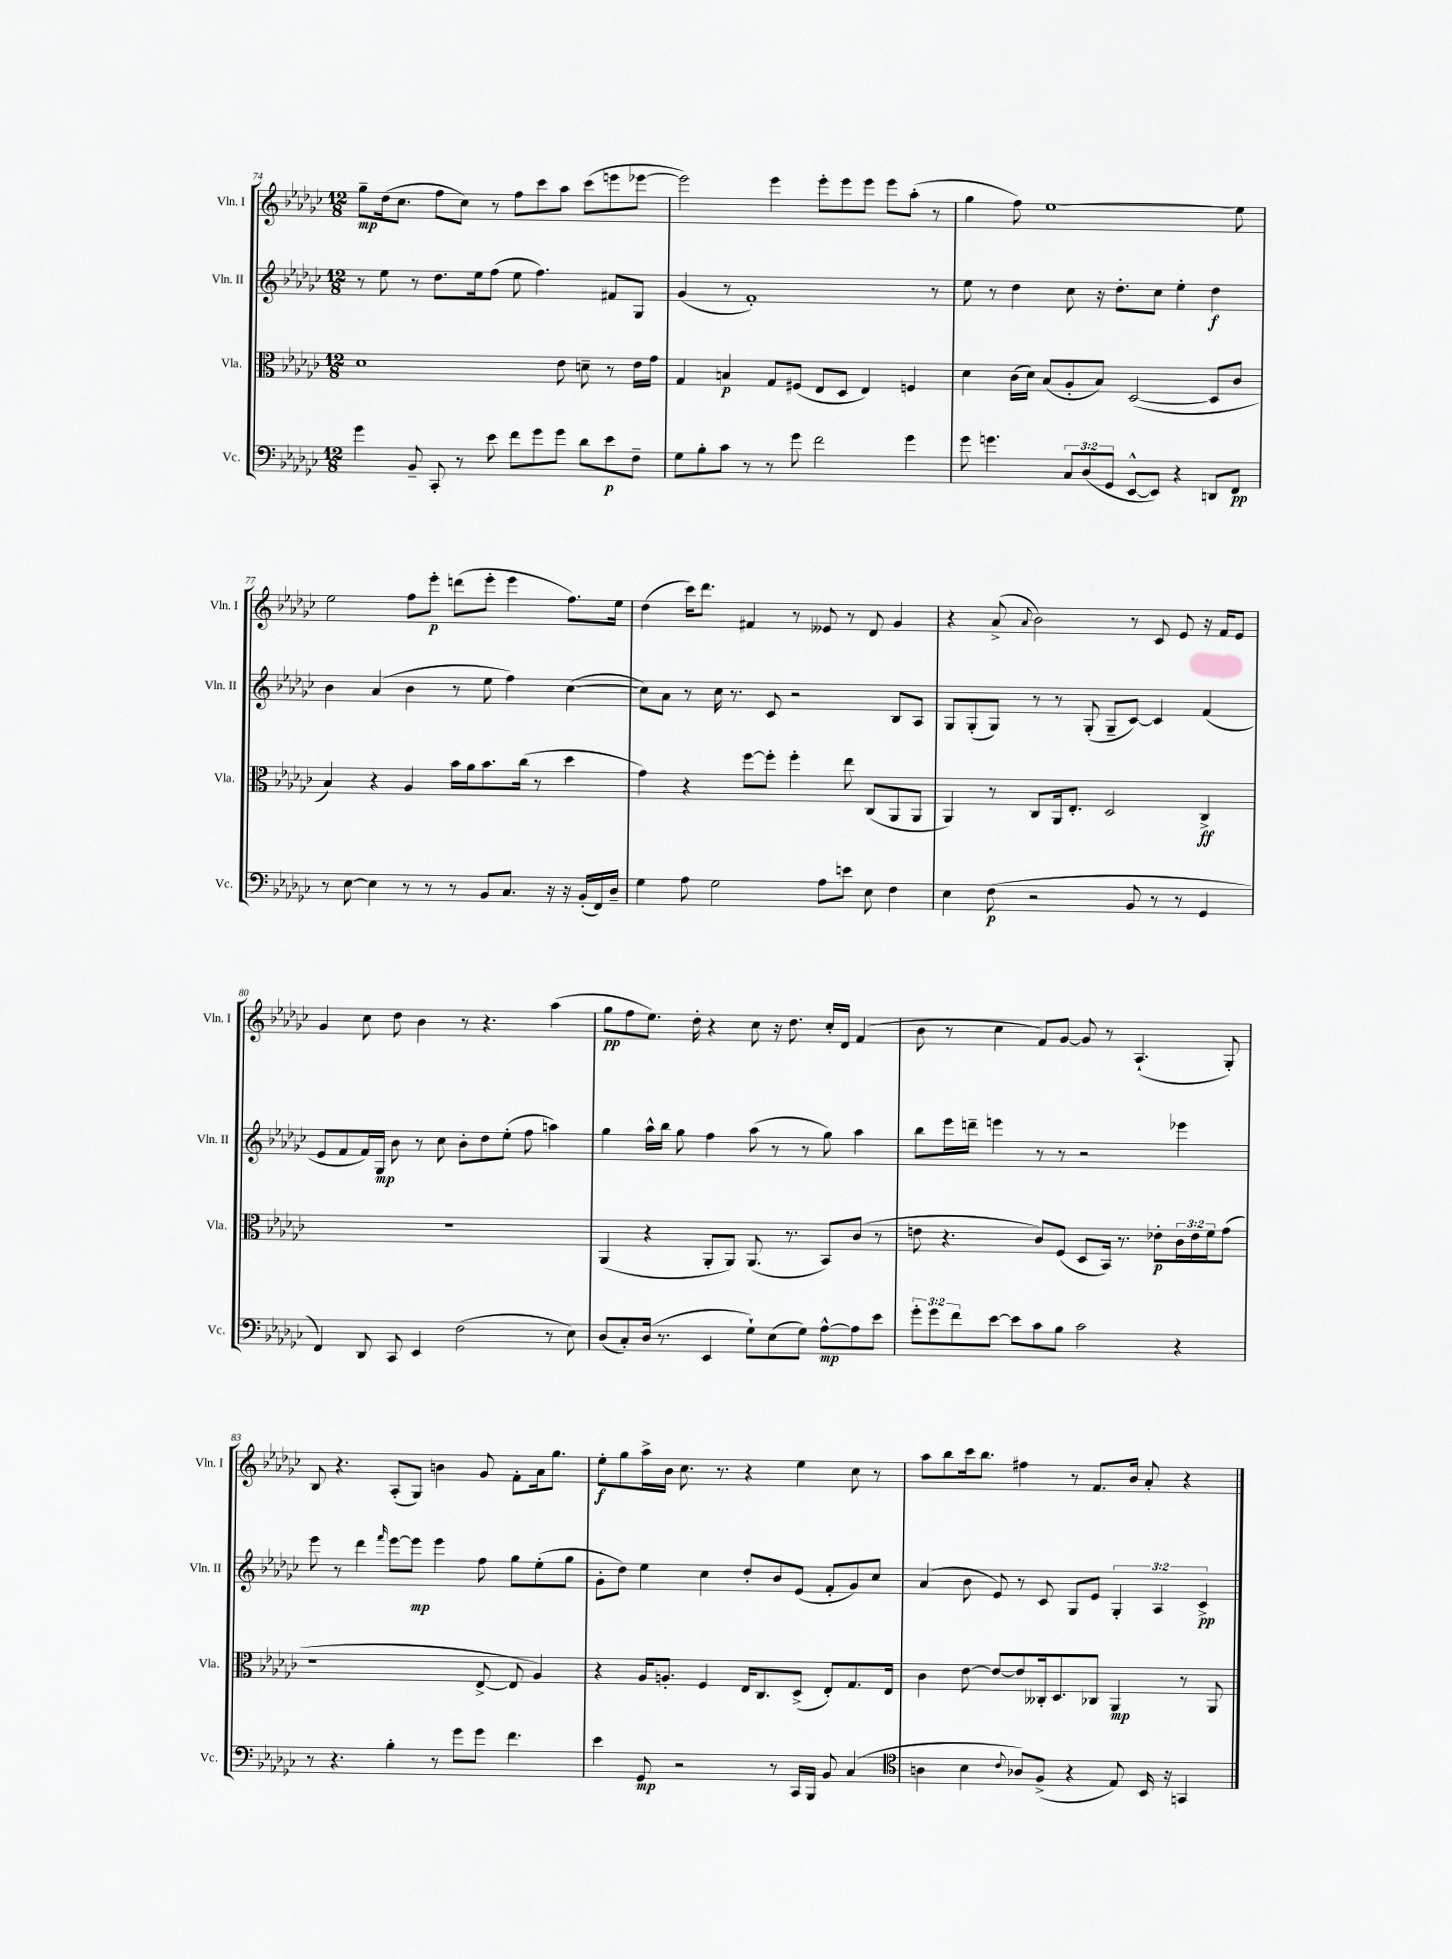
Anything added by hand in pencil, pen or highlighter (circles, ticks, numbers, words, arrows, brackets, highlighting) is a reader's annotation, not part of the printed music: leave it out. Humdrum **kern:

**kern	**dynam	**kern	**dynam	**kern	**dynam	**kern	**dynam
*part4	*part4	*part3	*part3	*part2	*part2	*part1	*part1
*staff4	*staff4	*staff3	*staff3	*staff2	*staff2	*staff1	*staff1
*I"Vc.	*	*I"Vla.	*	*I"Vln. II	*	*I"Vln. I	*
*I'Vc.	*	*I'Vla.	*	*I'Vln. II	*	*I'Vln. I	*
*clefF4	*	*clefC3	*	*clefG2	*	*clefG2	*
*k[b-e-a-d-g-c-]	*	*k[b-e-a-d-g-c-]	*	*k[b-e-a-d-g-c-]	*	*k[b-e-a-d-g-c-]	*
*M12/8	*	*M12/8	*	*M12/8	*	*M12/8	*
=74	=74	=74	=74	=74	=74	=74	=74
4g-\	.	1d-	.	8r	.	8gg-~\L	mp
.	.	.	.	8ee-\	.	(16dd-\k	.
.	.	.	.	.	.	8.cc-\J	.
8BB-~/	.	.	.	8r	.	.	.
8CC-'/	.	.	.	8.dd-\L	.	8ff\L	.
8r	.	.	.	.	.	8cc-\J)	.
.	.	.	.	16ee-\k	.	.	.
8e-\	.	.	.	(8ff\J	.	8r	.
8f\L	.	.	.	8ee-\	.	8ff\L	.
8g-\	.	.	.	4.ff\)	.	8ccc-\	.
8g-\J	.	8e-\	.	.	.	8aa-\J	.
8d-\L	.	8dn~\	.	.	.	(8ccc-\L	.
8e-\	p	8r	.	8f#X/L	.	8eeen\	.
8F~\J	.	16e-\LL	.	8G-/J	.	[8eee-X\J	.
.	.	16g-\JJ	.	.	.	.	.
=75	=75	=75	=75	=75	=75	=75	=75
8G-\L	.	4G-/	.	(4g-/	.	2eee-\])	.
8B-'\	.	.	.	.	.	.	.
8c-\J	.	4Bn/	p	8r	.	.	.
8r	.	.	.	1f')	.	.	.
8r	.	8G-/L	.	.	.	4eee-\	.
8g-\	.	(8F#X/J	.	.	.	.	.
2f\	.	8E-/L	.	.	.	8eee-'\L	.
.	.	8D-/J	.	.	.	8eee-\	.
.	.	4E-/)	.	.	.	8eee-\J	.
.	.	.	.	.	.	8eee-\L	.
4g-\	.	4Fn/	.	.	.	(8aa-'\J	.
.	.	.	.	8r	.	8r	.
=76	=76	=76	=76	=76	=76	=76	=76
8g-\	.	4d-\	.	8ee-\	.	4gg-\	.
4.gn\	.	.	.	8r	.	.	.
.	.	(16c-\LL	.	4dd-\	.	8ff\)	.
.	.	16d-\JJ)	.	.	.	.	.
.	.	(8B-/L	.	.	.	[1ee-	.
12C-/L	.	8A-'/	.	8cc-\	.	.	.
(12D-/	.	.	.	.	.	.	.
.	.	8B-/J)	.	16r	.	.	.
12GG-/J	.	.	.	.	.	.	.
.	.	.	.	8.dd-'\L	.	.	.
[8EE-^^/L	.	([2D-/	.	.	.	.	.
8EE-/J])	.	.	.	8cc-\J	.	.	.
4r	.	.	.	4ee-'\	.	.	.
8DDn/L	.	8D-/L]	.	4dd-\	f	.	.
8FF/J	pp	8c-/J	.	.	.	8ee-\]	.
!!LO:LB:g=z
=77	=77	=77	=77	=77	=77	=77	=77
8r	.	4B-/)	.	4b-\	.	2ee-\	.
[8E-\	.	.	.	.	.	.	.
4E-\]	.	4r	.	(4a-/	.	.	.
8r	.	4A-/	.	4b-\	.	8ff\L	.
8r	.	.	.	.	.	8eee-'\J	p
8r	.	16b-\LL	.	8r	.	(8dddn\L	.
.	.	16a-\J	.	.	.	.	.
8BB-/L	.	8.b-\	.	8ee-\	.	8eee-'\J	.
8.C-/J	.	.	.	4ff\)	.	4eee-\	.
.	.	(16cc-\Jk	.	.	.	.	.
.	.	8r	.	.	.	.	.
16r	.	.	.	.	.	.	.
16r	.	4dd-\	.	([4cc-\	.	8.ff\L)	.
(16BB-'/LL	.	.	.	.	.	.	.
16FF/)	.	.	.	.	.	.	.
16D-~/JJ	.	.	.	.	.	16ee-\Jk	.
=78	=78	=78	=78	=78	=78	=78	=78
4G-\	.	4g-\)	.	8cc-\L])	.	(4dd-\	.
.	.	.	.	8a-\J	.	.	.
8A-\	.	4r	.	8r	.	16ccc-\KL)	.
.	.	.	.	.	.	8.ddd-\J	.
2G-\	.	.	.	16cc-\	.	.	.
.	.	.	.	8.r	.	.	.
.	.	[8ff\L	.	.	.	4f#X/	.
.	.	8ff'\J]	.	8c-/	.	.	.
.	.	4ff'\	.	2r	.	8r	.
8A-\L	.	.	.	.	.	8e--X/	.
8en\J	.	8ee-\	.	.	.	8r	.
8E-\	.	(8C-/L	.	.	.	8d-/	.
4F\	.	8AA-/	.	8B-/L	.	4g-/	.
.	.	8AA-/J	.	8A-/J	.	.	.
=79	=79	=79	=79	=79	=79	=79	=79
4E-\	.	4AA-/)	.	8G-/L	.	4r	.
.	.	.	.	(8G-'/	.	.	.
(8F\	p	8r	.	8G-/J)	.	(8a-^/	.
.	.	.	.	.	.	8qqa-/	.
2r	.	8C-/L	.	8r	.	2b-\)	.
.	.	16AA-/k	.	8r	.	.	.
.	.	8.E-'/J	.	.	.	.	.
.	.	.	.	(8G-'/	.	.	.
.	.	2D-/	.	8G-~/L	.	.	.
8BB-/	.	.	.	[8c-/J)	.	8r	.
8r	.	.	.	4c-/]	.	8c-/	.
8r	.	.	.	.	.	8e-/	.
4GG-/	.	4C-^/	ff	(4f/	.	16r	.
.	.	.	.	.	.	16f/KL	.
.	.	.	.	.	.	8e-/J	.
!!LO:LB:g=z
=80	=80	=80	=80	=80	=80	=80	=80
4FF/)	.	1.r	.	8e-/L	.	4g-/	.
.	.	.	.	8f/	.	.	.
8DD-/	.	.	.	16f/L)	.	8cc-\	.
.	.	.	.	16G-/JJ	mp	.	.
8CC-/	.	.	.	8b-\	.	8dd-\	.
4EE-/	.	.	.	8r	.	4b-\	.
.	.	.	.	8cc-\	.	.	.
(2F\	.	.	.	8b-'\L	.	8r	.
.	.	.	.	8dd-\	.	4.r	.
.	.	.	.	(8ee-'\J	.	.	.
.	.	.	.	8ff\	.	.	.
8r	.	.	.	4aan\)	.	(4aa-\	.
8E-\)	.	.	.	.	.	.	.
=81	=81	=81	=81	=81	=81	=81	=81
(8D-/L	.	(4AA-/	.	4gg-\	.	8gg-\L	pp
8C-'/)	.	.	.	.	.	8ff\	.
(16D-/Jk	.	4r	.	16aa-^^\LL	.	8.ee-\J)	.
8.r	.	.	.	16bb-\JJ	.	.	.
.	.	.	.	8gg-\	.	.	.
.	.	.	.	.	.	16dd-'\	.
4EE-/	.	8AA-'/L	.	4ff\	.	4r	.
.	.	8AA-/J)	.	.	.	.	.
8G-`\L)	.	(8.AA-/	.	(8aa-\	.	8cc-\	.
(8E-\	.	.	.	8r	.	16r	.
.	.	8.r	.	.	.	8.dd-\	.
8G-\J)	.	.	.	8r	.	.	.
[8A-^^\L	mp	8BB-/L)	.	8gg-\)	.	16cc-'/LL	.
.	.	.	.	.	.	16d-/JJ	.
8A-\]	.	(8c-/J	.	4aa-\	.	(4f/	.
8e-\J	.	8r	.	.	.	.	.
=82	=82	=82	=82	=82	=82	=82	=82
12g-'\L	.	8en\	.	8bb-\L	.	8b-\	.
12g-\	.	.	.	.	.	.	.
.	.	4.r	.	16eee-\L	.	8r	.
12f\	.	.	.	.	.	.	.
.	.	.	.	16dddn~\JJ	.	.	.
[8e-\J	.	.	.	4eeen\	.	4cc-\	.
8e-\L]	.	.	.	.	.	.	.
8c-\	.	8c-/L)	.	8r	.	8f/L)	.
8B-\J	.	(8F/J	.	8r	.	[8g-/J	.
2c-\	.	8D-/L	.	2r	.	8g-/]	.
.	.	16BB-/Jk)	.	.	.	8r	.
.	.	8.r	.	.	.	.	.
.	.	.	.	.	.	(4.A-`/	.
.	.	8e-X'\L	p	.	.	.	.
4r	.	24c-\L	.	4eee-X\	.	.	.
.	.	24e-\	.	.	.	.	.
.	.	24f\J	.	.	.	.	.
.	.	(8g-\J	.	.	.	8G-'/)	.
!!LO:LB:g=z
=83	=83	=83	=83	=83	=83	=83	=83
8r	.	1r	.	8eee-\	.	8B-/	.
4.r	.	.	.	8r	.	4.r	.
.	.	.	.	4ddd-\	.	.	.
.	.	.	.	16qqfff/	.	.	.
4B-'\	.	.	.	[8eee-\L	.	(8A-'/L	.
.	.	.	.	8eee-\J]	mp	8G-/J)	.
8r	.	.	.	4eee-\	.	4bn\	.
8g-\L	.	.	.	.	.	.	.
8g-\J	.	[8E-^/	.	8ff\	.	8g-/	.
4.f\	.	8E-/]	.	8gg-\L	.	8f'\L	.
.	.	4A-/)	.	(8ee-'\	.	16a-\k	.
.	.	.	.	.	.	8.gg-\J	.
.	.	.	.	8gg-\J	.	.	.
=84	=84	=84	=84	=84	=84	=84	=84
4e-\	.	4r	.	8g-'\L	.	8ee-'\L	f
.	.	.	.	8dd-\J)	.	8gg-\	.
8GG-/	mp	16A-/KL	.	4ee-\	.	16aa-^\L	.
.	.	8.An'/J	.	.	.	16b-\JJ	.
2r	.	.	.	.	.	8.cc-\	.
.	.	4F/	.	4cc-\	.	.	.
.	.	.	.	.	.	8.r	.
.	.	16E-/KL	.	8dd-'/L	.	4r	.
.	.	8.C-/	.	.	.	.	.
8r	.	.	.	8b-/	.	.	.
16CC-/LL	.	(8D-^/J	.	(8e-/J	.	4ee-\	.
16BBB-/JJ	.	.	.	.	.	.	.
8BB-/	.	8E-'/L)	.	8f'/L	.	.	.
(4C-/	.	8.G-/	.	8g-/)	.	8cc-\	.
.	.	.	.	8cc-/J	.	8r	.
.	.	16E-/Jk	.	.	.	.	.
=85	=85	=85	=85	=85	=85	=85	=85
*clefC4	*	*	*	*	*	*	*
4An\	.	4c-\	.	(4a-/	.	8aa-\L	.
.	.	.	.	.	.	8bb-\	.
4B-\	.	[8e-\	.	8b-\	.	16ccc-\k	.
.	.	.	.	.	.	8.bb-\J	.
.	.	8e-/L_	.	8e-/)	.	.	.
8qqc-/	.	.	.	.	.	.	.
8A-X/L)	.	8e-/]	.	8r	.	4ff#X\	.
(8F^/J	.	16C--X'/k	.	8c-/	.	.	.
.	.	8.D-/	.	.	.	.	.
4r	.	.	.	8G-/L	.	8r	.
.	.	8C-X/J	.	8e-/J	.	8.f/L	.
8E-/)	.	4AA-/	mp	6G-'/	.	.	.
.	.	.	.	.	.	16b-/Jk	.
16BB-/	.	.	.	.	.	8a-'/	.
.	.	.	.	6A-/	.	.	.
16r	.	.	.	.	.	.	.
4GGn/	.	8r	.	.	.	4r	.
.	.	.	.	6c-^/	pp	.	.
.	.	8AA-/	.	.	.	.	.
==	==	==	==	==	==	==	==
*-	*-	*-	*-	*-	*-	*-	*-
